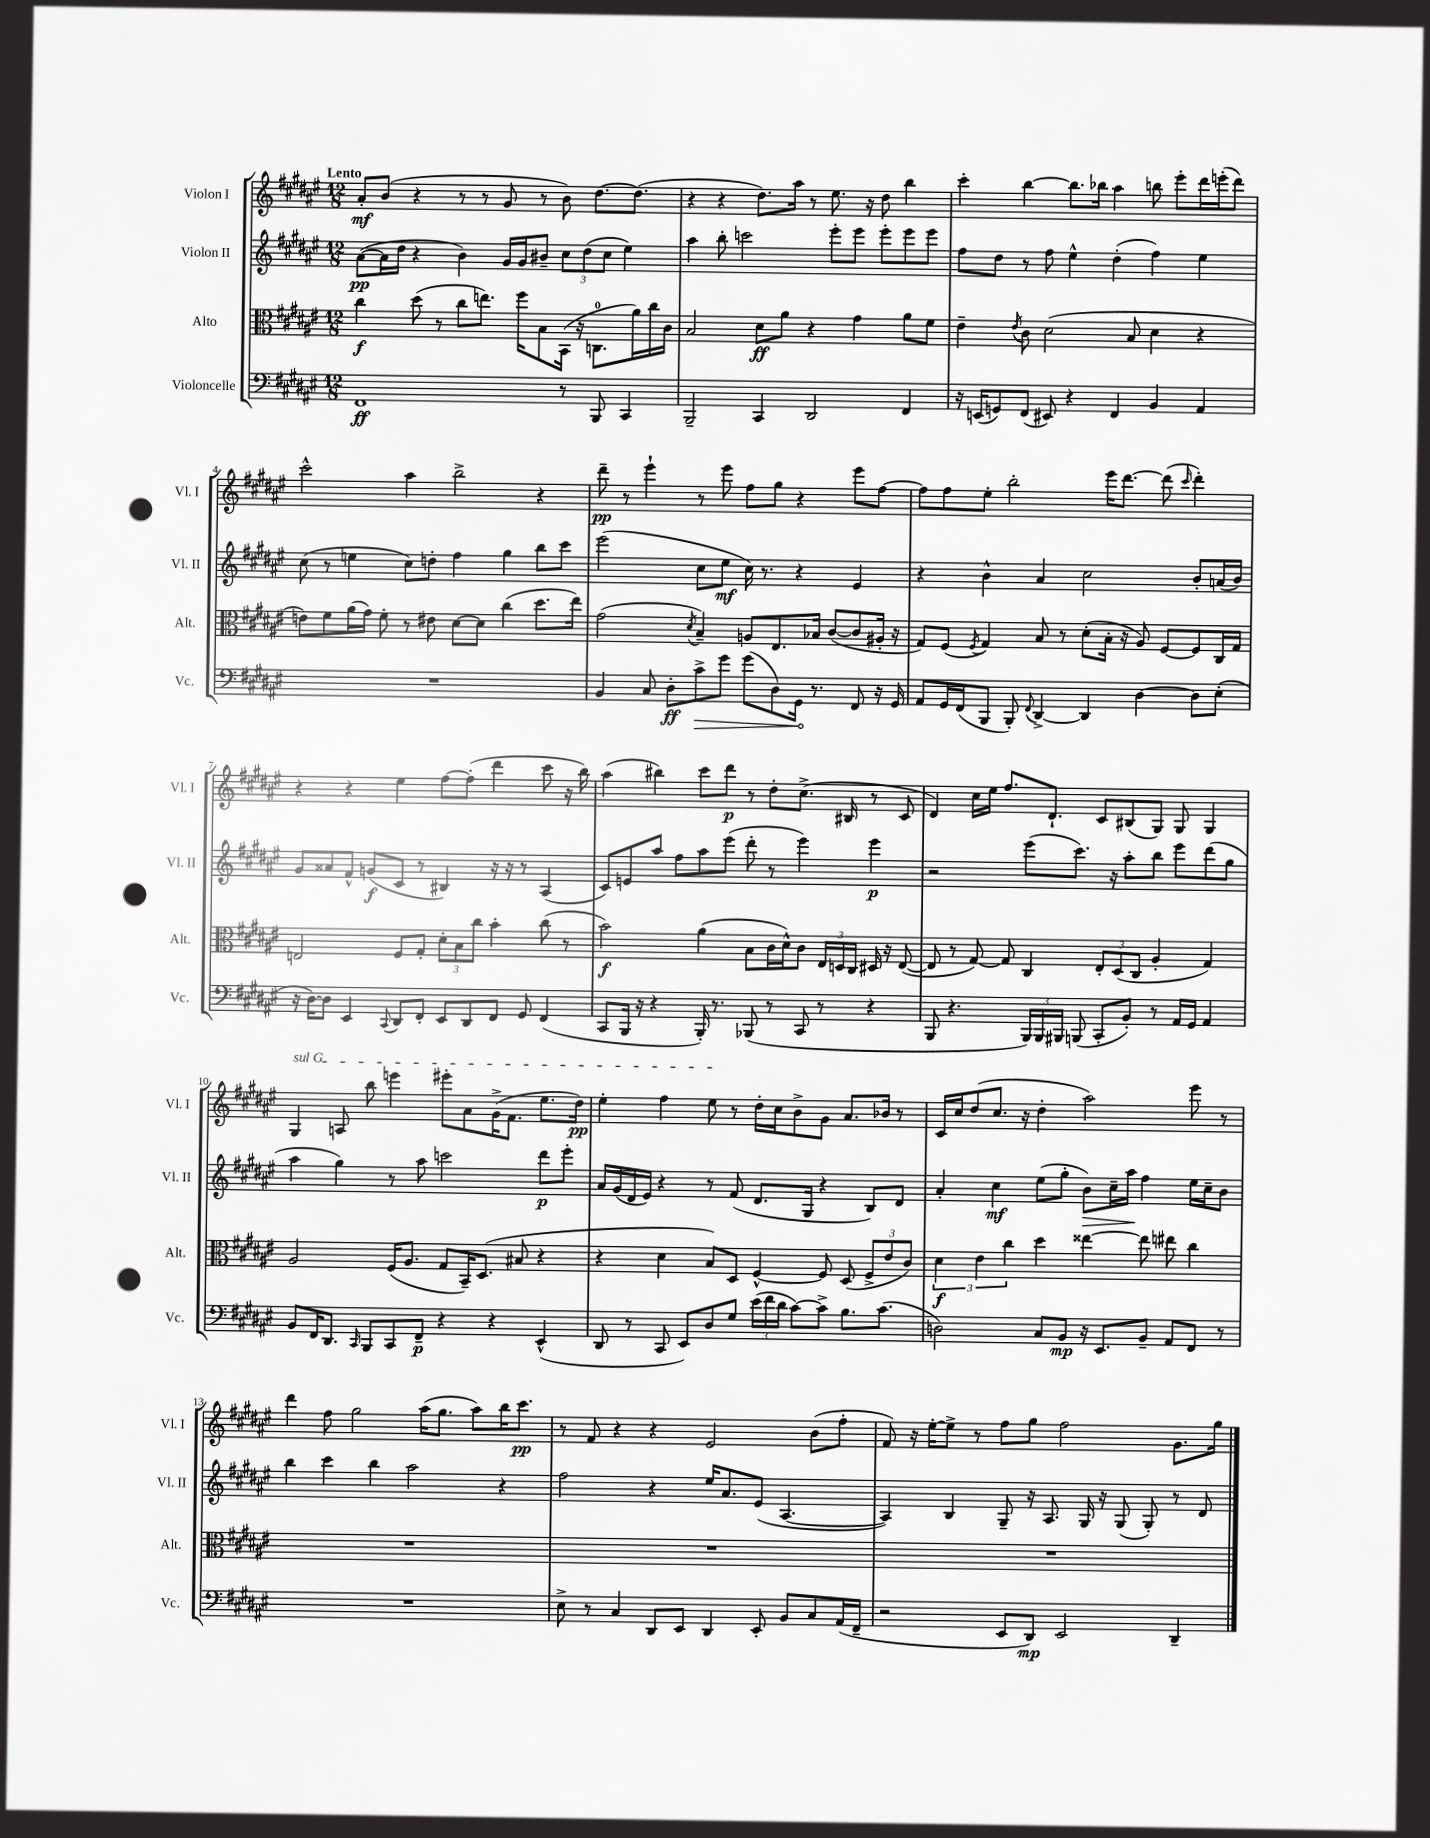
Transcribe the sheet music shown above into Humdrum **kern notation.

**kern	**dynam	**kern	**dynam	**kern	**dynam	**kern	**dynam
*part4	*part4	*part3	*part3	*part2	*part2	*part1	*part1
*staff4	*staff4	*staff3	*staff3	*staff2	*staff2	*staff1	*staff1
*I"Violoncelle	*	*I"Alto	*	*I"Violon II	*	*I"Violon I	*
*I'Vc.	*	*I'Alt.	*	*I'Vl. II	*	*I'Vl. I	*
*clefF4	*	*clefC3	*	*clefG2	*	*clefG2	*
*k[f#c#g#d#a#e#]	*	*k[f#c#g#d#a#e#]	*	*k[f#c#g#d#a#e#]	*	*k[f#c#g#d#a#e#]	*
*M12/8	*	*M12/8	*	*M12/8	*	*M12/8	*
=1	=1	=1	=1	=1	=1	=1	=1
!	!	!	!	!	!	!LO:TX:a:B:t=Lento	!
1FF#	ff	4cc#\	f	([8a#\L	pp	8a#'/L	mf
.	.	.	.	16a#\L]	.	(8b/J	.
.	.	.	.	16dd#\JJ	.	.	.
.	.	(8dd#\	.	4r	.	4r	.
.	.	8r	.	.	.	.	.
.	.	8cc#\L	.	4b\)	.	8r	.
.	.	8.een\J)	.	.	.	8r	.
.	.	.	.	16g#/LL	.	8g#/	.
.	.	16ff#\KL	.	16g#/J	.	.	.
.	.	8B\	.	8b#X~/J	.	8r	.
8r	.	(16BB\Jk	.	12cc#\L	.	8b\)	.
.	.	16r	.	.	.	.	.
.	.	.	.	(12dd#\	.	.	.
8BBB/	.	8.Cn\L	.	.	.	[8.dd#\L	.
.	.	.	.	12cc#\J	.	.	.
4CC#/	.	.	.	4ee#\)	.	.	.
.	.	16a#\L)	.	.	.	(8.dd#\J]	.
.	.	16cc#\	.	.	.	.	.
.	.	16c#\JJ	.	.	.	.	.
=2	=2	=2	=2	=2	=2	=2	=2
2BBB~/	.	2B/	.	4aa#\	.	4r	.
.	.	.	.	8bb'\	.	4r	.
.	.	.	.	2cccn\	.	.	.
4CC#/	.	8d#\L	ff	.	.	8.dd#\L)	.
.	.	8a#\J	.	.	.	.	.
.	.	.	.	.	.	16aa#\Jk	.
2DD#/	.	4r	.	.	.	8r	.
.	.	.	.	8eee#'\L	.	8.ee#\	.
.	.	4g#\	.	8eee#\J	.	.	.
.	.	.	.	.	.	16r	.
.	.	.	.	8eee#'\L	.	8dd#\	.
4FF#/	.	8a#\L	.	8eee#\	.	4bb\	.
.	.	8f#\J	.	8eee#\J	.	.	.
=3	=3	=3	=3	=3	=3	=3	=3
16r	.	4e#~\	.	8ff#\L	.	4ccc#'\	.
(16EEn/KL	.	.	.	.	.	.	.
8GGn/)	.	.	.	8dd#\J	.	.	.
.	.	8qe#/	.	.	.	.	.
(8FF#/J	.	8c#\	.	8r	.	[4bb\	.
8EE#X/)	.	(2d#\	.	8ff#\	.	.	.
4r	.	.	.	4ee#^^\	.	8.bb\L]	.
.	.	.	.	.	.	16bb-X\Jk	.
4FF#/	.	.	.	(4dd#'\	.	4aa#\	.
.	.	8B/	.	.	.	.	.
4BB/	.	4d#\	.	4ff#\)	.	8bbn\	.
.	.	.	.	.	.	8eee#'\L	.
4AA#/	.	4r	.	4ee#\	.	16ddd#\L	.
.	.	.	.	.	.	(16eeen'\J	.
.	.	.	.	.	.	8ddd#\J)	.
!!LO:LB:g=z
=4	=4	=4	=4	=4	=4	=4	=4
1.r	.	8en\L)	.	(8cc#\	.	2ccc#^^\	.
.	.	8f#\	.	8r	.	.	.
.	.	(16a#\L	.	4een\	.	.	.
.	.	16g#\JJ)	.	.	.	.	.
.	.	8f#'\	.	.	.	.	.
.	.	8r	.	8cc#\L)	.	4aa#\	.
.	.	8e#X\	.	8ddn'\J	.	.	.
.	.	[8d#\L	.	4ff#\	.	2bb^\	.
.	.	8d#\J]	.	.	.	.	.
.	.	(4cc#\	.	4gg#\	.	.	.
.	.	8.dd#\L	.	8bb\L	.	4r	.
.	.	.	.	8ccc#\J	.	.	.
.	.	16ee#\Jk)	.	.	.	.	.
=5	=5	=5	=5	=5	=5	=5	=5
4BB/	.	(2g#\	.	(2eee#\	.	8ddd#~\	pp
.	.	.	.	.	.	8r	.
8C#/	.	.	.	.	.	4eee#`\	.
8D#'\L	ff	.	.	.	.	.	.
.	.	8qd#/	.	.	.	.	.
!	!LO:HP:b	!	!	!	!	!	!
8c#^\	>	4B~/)	.	8cc#\L	.	8r	.
8g#\J	.	.	.	8ee#\J	mf	8eee#\	.
(8g#\L	.	8An/L	.	16cc#\)	.	8ff#\L	.
.	.	.	.	8.r	.	.	.
8D#\)	.	8.E#/	.	.	.	8gg#\J	.
16GG#\Jk	.	.	.	4r	.	4r	.
8.r	]	16B-X/Jk	.	.	.	.	.
.	.	([8c#/L	.	.	.	.	.
8FF#/	.	8c#/]	.	4e#/	.	8eee#\L	.
16r	.	16A#X'/Jk	.	.	.	[8ff#\J	.
16GG#/	.	16r	.	.	.	.	.
=6	=6	=6	=6	=6	=6	=6	=6
8AA#/L	.	8G#/L)	.	4r	.	8ff#\L]	.
16GG#/L	.	(8F#/J	.	.	.	8ff#\	.
(16FF#/J	.	.	.	.	.	.	.
.	.	8qF#/	.	.	.	.	.
8BBB/J	.	4G#/)	.	4b^^\	.	8ee#'\J	.
8BBB'/)	.	.	.	.	.	2bb'\	.
8qqFF#/	.	.	.	.	.	.	.
[4DD#^/	.	8B/	.	4a#/	.	.	.
.	.	8r	.	.	.	.	.
4DD#/]	.	(8d#'\L	.	2cc#\	.	.	.
.	.	16B'\Jk	.	.	.	16eee#\KL	.
.	.	16r	.	.	.	[8.ddd#\J	.
[4D#\	.	8A#/)	.	.	.	.	.
.	.	[8F#/L	.	.	.	(8ddd#\]	.
.	.	.	.	.	.	16qqccc#/	.
8D#\L]	.	8F#/]	.	8b'/L	.	4ddd#'\)	.
(8E#'\J	.	16C#/L	.	(16an/L	.	.	.
.	.	16G#/JJ	.	16b/JJ)	.	.	.
!!LO:LB:g=z
=7	=7	=7	=7	=7	=7	=7	=7
16r	.	2En/	.	8g#/L	.	4r	.
[16D#\KL)	.	.	.	.	.	.	.
8D#\J]	.	.	.	8a##X/	.	.	.
4EE#/	.	.	.	8f#^^/J	.	4r	.
.	.	.	.	(8gn/L	f	.	.
8qqCC#/	.	.	.	.	.	.	.
8DD#/L	.	8F#/L	.	8c#/J	.	4ee#\	.
8FF#'/J	.	8G#'/J	.	8r	.	.	.
8EE#/L	.	12d#'\L	.	4B#X/)	.	[8ff#\L	.
.	.	12B\	.	.	.	.	.
8DD#/	.	.	.	.	.	(8ff#'\J]	.
.	.	12cc#\J	.	.	.	.	.
8FF#/J	.	4b'\	.	16r	.	4ddd#\	.
.	.	.	.	16r	.	.	.
8GG#/	.	.	.	8r	.	.	.
(4FF#/	.	(8cc#\	.	(4A#/	.	8ccc#\	.
.	.	8r	.	.	.	16r	.
.	.	.	.	.	.	16bb\)	.
=8	=8	=8	=8	=8	=8	=8	=8
8CC#/L	.	2b\)	f	8c#/L)	.	(4aa#\	.
16BBB/Jk	.	.	.	8en/	.	.	.
16r	.	.	.	.	.	.	.
4r	.	.	.	8aa#/J	.	4bb#X\)	.
.	.	.	.	8ff#\L	.	.	.
16BBB'/)	.	(4a#\	.	8aa#\	.	8ccc#\L	.
8.r	.	.	.	.	.	.	.
.	.	.	.	(8eee#\J	.	8ddd#\J	p
(8BBB-X/	.	8B\L	.	8ddd#'\	.	8r	.
8r	.	16c#\L	.	8r	.	8dd#'\L	.
.	.	16d#^^\J)	.	.	.	.	.
8CC#/	.	8c#\J	.	4eee#\)	.	(8.cc#^\J	.
8r	.	24E#/LL	.	.	.	.	.
.	.	24Dn/	.	.	.	.	.
.	.	.	.	.	.	16B#X/	.
.	.	24C#/JJ	.	.	.	.	.
4r	.	16D#X/	.	4eee#\	p	8r	.
.	.	16r	.	.	.	.	.
.	.	([8E#/	.	.	.	8c#/	.
=9	=9	=9	=9	=9	=9	=9	=9
8BBB/	.	8E#/]	.	2r	.	4d#/)	.
4.r	.	8r	.	.	.	.	.
.	.	[8G#/)	.	.	.	16cc#\LL	.
.	.	.	.	.	.	16ee#\JJ	.
.	.	8G#/]	.	.	.	8.ff#/L	.
24BBB/LL)	.	4C#/	.	(8eee#\L	.	.	.
24BBB/	.	.	.	.	.	.	.
.	.	.	.	.	.	8.d#`/J	.
24BBB#X/JJ	.	.	.	.	.	.	.
(8BBBn/	.	.	.	8.ccc#\J)	.	.	.
8CC#'/L	.	12E#'/L	.	.	.	8c#/L	.
.	.	.	.	16r	.	.	.
.	.	(12D#/	.	.	.	.	.
8BB'/J)	.	.	.	8aa#'\L	.	(8B#X/	.
.	.	12C#/J	.	.	.	.	.
8r	.	4A#'/	.	8bb\J	.	8G#/J)	.
16AA#/LL	.	.	.	8eee#\L	.	8G#/	.
16GG#/JJ	.	.	.	.	.	.	.
4AA#/	.	4G#/)	.	(8ddd#\	.	4G#/	.
.	.	.	.	8gg#\J	.	.	.
!!LO:LB:g=z
=10	=10	=10	=10	=10	=10	=10	=10
!	!	!	!	!	!	!LO:TX:a:i:t=sul G	!
8BB/L	.	2A#/	.	4aa#\	.	4G#/	.
16FF#/K	.	.	.	.	.	.	.
8.DD#/J	.	.	.	.	.	.	.
.	.	.	.	4gg#\)	.	8An/	.
16qqCC#/	.	.	.	.	.	.	.
8BBB/L	.	.	.	.	.	8bb\	.
8CC#/	.	(16F#/KL	.	8r	.	4eeen\	.
.	.	8.A#/J	.	.	.	.	.
8FF#~/J	p	.	.	8aa#\	.	.	.
4r	.	8G#/L	.	2cccn\	.	8eee#X'\L	.
.	.	16BB~/K)	.	.	.	8a#\	.
.	.	(8.D#/J	.	.	.	.	.
4r	.	.	.	.	.	(16g#^\K	.
.	.	.	.	.	.	8.f#\J	.
.	.	8B#X/	.	.	.	.	.
(4EE#^^/	.	4r	.	8ddd#\L	p	8.ee#\L	.
.	.	.	.	8eee#'\J	.	.	.
.	.	.	.	.	.	16dd#\Jk)	pp
=11	=11	=11	=11	=11	=11	=11	=11
8DD#/	.	4r	.	16a#/LL	.	4ee#'\	.
.	.	.	.	(16g#/	.	.	.
8r	.	.	.	16d#/	.	.	.
.	.	.	.	16e#/JJ)	.	.	.
8CC#/	.	4d#\	.	4r	.	4ff#\	.
8EE#/L)	.	.	.	.	.	.	.
8D#/	.	8B/L)	.	8r	.	8ee#\	.
8G#/J	.	8D#/J	.	(8f#/	.	8r	.
(24e#\LL	.	[4F#^^/	.	8.d#/L	.	16dd#'\LL	.
24f#\	.	.	.	.	.	.	.
.	.	.	.	.	.	16cc#\J	.
24d#\JJ	.	.	.	.	.	.	.
[8c#\L)	.	.	.	.	.	8b^\	.
.	.	.	.	16G#/Jk	.	.	.
8c#^\J]	.	8F#/]	.	4r	.	8g#\J	.
8.B\L	.	(8D#/	.	.	.	8.a#/L	.
.	.	12F#^/L	.	8B/L)	.	.	.
(8.c#\J	.	.	.	.	.	16b-X/Jk	.
.	.	12e#/	.	.	.	.	.
.	.	.	.	8d#/J	.	8r	.
.	.	12c#/J)	.	.	.	.	.
=12	=12	=12	=12	=12	=12	=12	=12
2Dn\)	.	6d#\	f	4a#'/	.	16c#/LL	.
.	.	.	.	.	.	16cc#/J	.
.	.	.	.	.	.	(8dd#/	.
.	.	6e#\	.	.	.	.	.
.	.	.	.	4cc#\	mf	8.cc#/J	.
.	.	6cc#\	.	.	.	.	.
.	.	.	.	.	.	16r	.
8C#/L	.	4dd#\	.	(8ee#\L	.	4dd#'\	.
8BB/J	mp	.	.	8gg#'\J	.	.	.
!	!	!	!	!	!LO:HP:b	!	!
16r	.	[4ee##X\	.	8b\L)	>	2aa#\)	.
8.EE#/L	.	.	.	.	.	.	.
.	.	.	.	16cc#~\L	.	.	.
.	.	.	.	16aa#\JJ	.	.	.
8BB~/J	.	8ee##\]	.	4ff#\	]	.	.
8AA#/L	.	8ee#X\	.	.	.	.	.
8FF#/J	.	4cc#\	.	16ee#\LL	.	8eee#\	.
.	.	.	.	16cc#~\J	.	.	.
8r	.	.	.	8b\J	.	8r	.
!!LO:LB:g=z
=13	=13	=13	=13	=13	=13	=13	=13
1.r	.	1.r	.	4bb\	.	4ddd#\	.
.	.	.	.	4ccc#\	.	8ff#\	.
.	.	.	.	.	.	2gg#\	.
.	.	.	.	4bb\	.	.	.
.	.	.	.	2aa#\	.	.	.
.	.	.	.	.	.	(16aa#\KL	.
.	.	.	.	.	.	8.gg#\J	.
.	.	.	.	.	.	8aa#\L)	.
.	.	.	.	4r	.	16bb\K	.
.	.	.	.	.	.	8.ccc#\J	pp
=14	=14	=14	=14	=14	=14	=14	=14
8E#^\	.	1.r	.	2ff#\	.	8r	.
8r	.	.	.	.	.	8f#/	.
4C#/	.	.	.	.	.	4r	.
8DD#/L	.	.	.	4r	.	4r	.
8EE#/J	.	.	.	.	.	.	.
4DD#/	.	.	.	16ee#/KL	.	2e#/	.
.	.	.	.	8.a#/	.	.	.
8EE#'/	.	.	.	(8e#/J	.	.	.
8BB/L	.	.	.	[4.A#/	.	.	.
8C#/	.	.	.	.	.	(8b\L	.
(16AA#/L	.	.	.	.	.	8ff#'\J	.
16FF#~/JJ	.	.	.	.	.	.	.
=15	=15	=15	=15	=15	=15	=15	=15
2r	.	1.r	.	4A#/])	.	8f#/)	.
.	.	.	.	.	.	16r	.
.	.	.	.	.	.	[16ee#'\KL	.
.	.	.	.	4B/	.	8ee#^\J]	.
.	.	.	.	.	.	8r	.
8EE#/L	.	.	.	8G#~/	.	8ff#\L	.
8DD#/J)	mp	.	.	16r	.	8gg#\J	.
.	.	.	.	8.A#/	.	.	.
2EE#/	.	.	.	.	.	2ff#\	.
.	.	.	.	16G#/	.	.	.
.	.	.	.	16r	.	.	.
.	.	.	.	(8G#/	.	.	.
.	.	.	.	8G#'/)	.	.	.
4DD#~/	.	.	.	8r	.	8.g#\L	.
.	.	.	.	8d#/	.	.	.
.	.	.	.	.	.	16gg#\Jk	.
==	==	==	==	==	==	==	==
*-	*-	*-	*-	*-	*-	*-	*-
